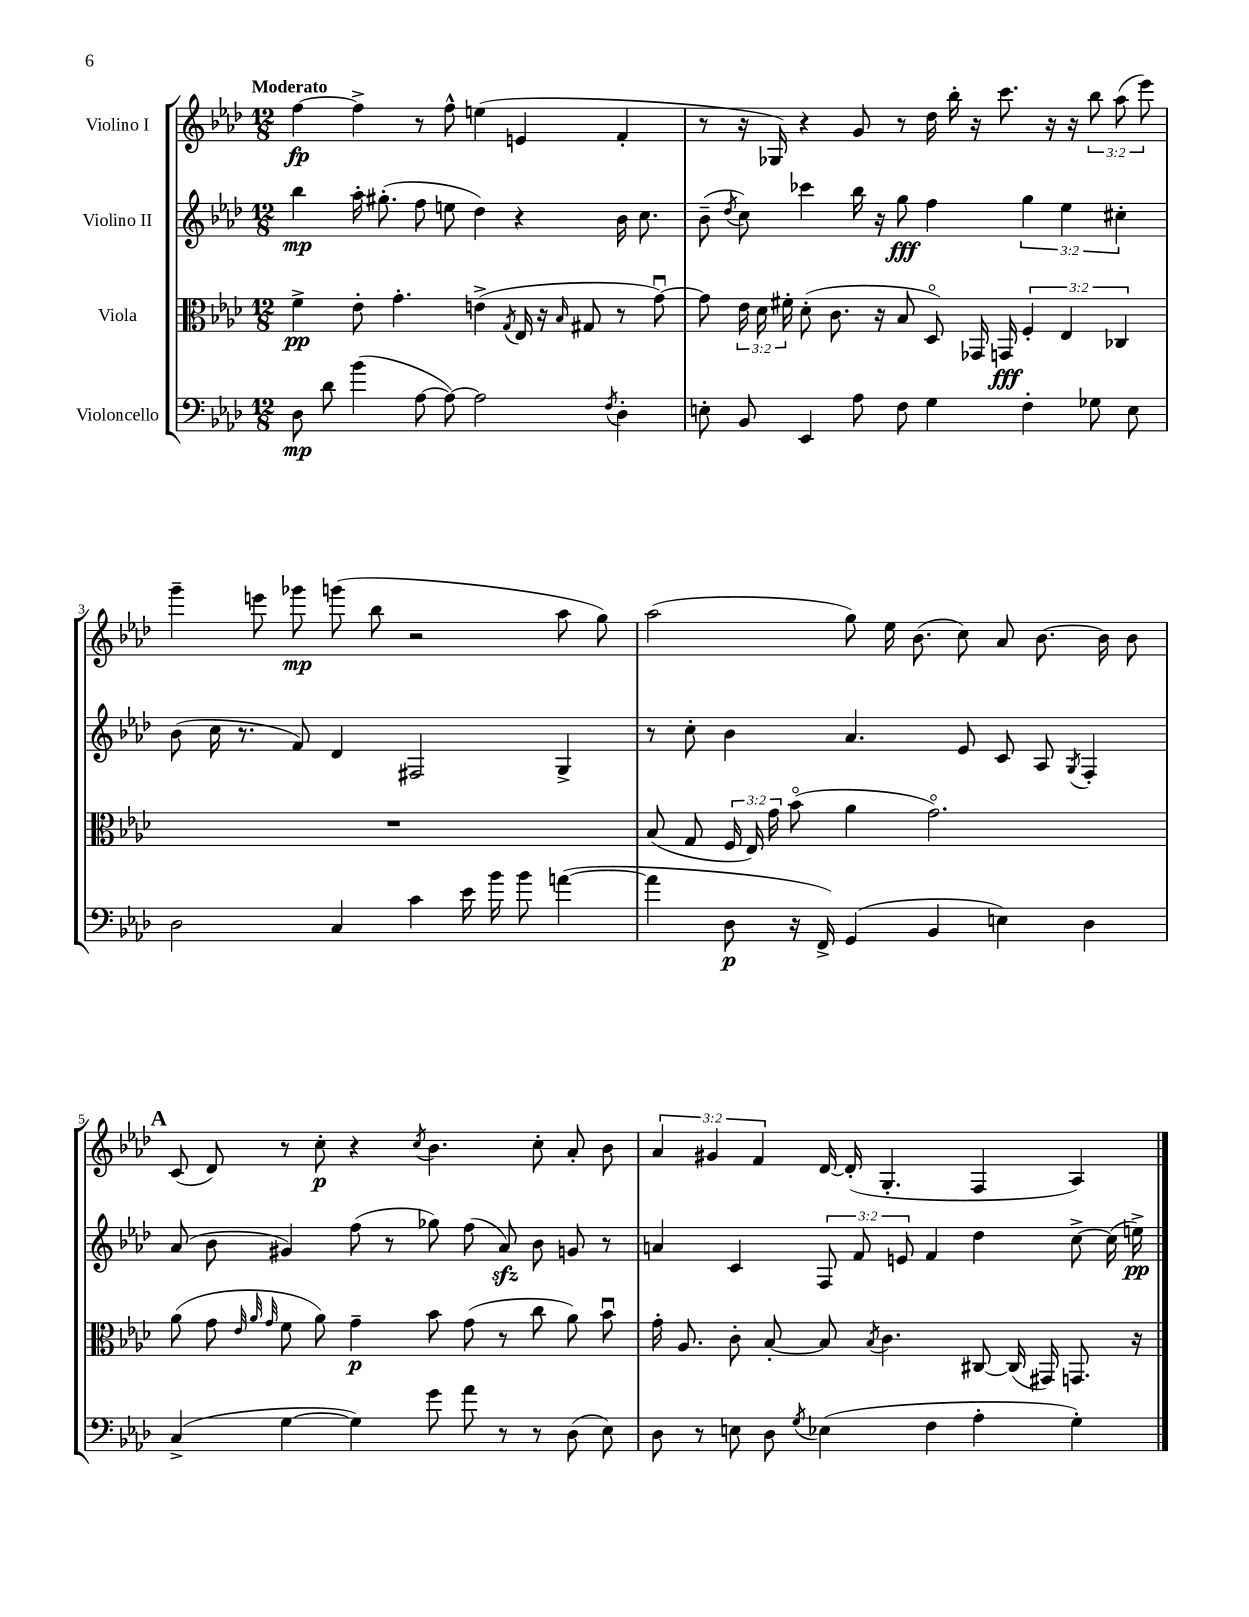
<<
\new StaffGroup <<
\new Staff = "s0" \with { instrumentName = "Violino I" } {
    \clef treble \key aes \major \numericTimeSignature \time 12/8 \override Staff.TupletNumber.text = #tuplet-number::calc-fraction-text \tempo "Moderato"
    \autoBeamOff f''4~\fp f''4-> r8 f''8-^ e''4( e'4 f'4-. |
    r8 r16 ges16) r4 g'8 r8 des''16 bes''16-. r16 c'''8. r16 r16 \tuplet 3/2 { bes''8 aes''8( ees'''8) } |
    g'''4-- e'''8 ges'''8\mp g'''8( bes''8 r2 aes''8 g''8) |
    aes''2( g''8) ees''16 bes'8.( c''8) aes'8 bes'8.~ bes'16 bes'8 |
    \mark \markup { \bold "A" } c'8( des'8) r8 c''8-.\p r4 \acciaccatura { c''8 } bes'4. c''8-. aes'8-. bes'8 |
    \tuplet 3/2 { aes'4 gis'4 f'4 } des'16~ des'16-.( g4.-. f4 aes4) \bar "|." |
}
\new Staff = "s1" \with { instrumentName = "Violino II" } {
    \clef treble \key aes \major \numericTimeSignature \time 12/8 \override Staff.TupletNumber.text = #tuplet-number::calc-fraction-text
    \autoBeamOff bes''4\mp aes''16-. gis''8.-.( f''8 e''8 des''4) r4 bes'16 c''8. |
    bes'8--( \acciaccatura { des''8 } c''8) ces'''4 bes''16 r16 g''8\fff f''4 \tuplet 3/2 { g''4 ees''4 cis''4-. } |
    bes'8( c''16 r8. f'8) des'4 fis2 g4-> |
    r8 c''8-. bes'4 aes'4. ees'8 c'8 aes8 \acciaccatura { g8 } f4-. |
    \mark \markup { \bold "A" } aes'8( bes'8 gis'4) f''8( r8 ges''8) f''8( aes'8\sfz) bes'8 g'8 r8 |
    a'4 c'4 \tuplet 3/2 { f8 f'8 e'8 } f'4 des''4 c''8~-> c''16( e''16->\pp) \bar "|." |
}
\new Staff = "s2" \with { instrumentName = "Viola" } {
    \clef alto \key aes \major \numericTimeSignature \time 12/8 \override Staff.TupletNumber.text = #tuplet-number::calc-fraction-text
    \autoBeamOff f'4->\pp ees'8-. g'4.-. e'4->( \acciaccatura { g8 } ees16 r16 \grace { bes16 } gis8 r8 g'8~\downbow) |
    g'8 \tuplet 3/2 { ees'16 des'16 fis'16-. } des'8-.( c'8. r16 bes8 des8\flageolet) ges,16 g,16\fff \tuplet 3/2 { f4-. ees4 ces4 } |
    R1. |
    bes8( g8 \tuplet 3/2 { f16 ees16) g'16 } bes'8\flageolet( aes'4 g'2.\flageolet) |
    \mark \markup { \bold "A" } aes'8( g'8 \grace { ees'32 aes'32 g'32 } f'8 aes'8) g'4--\p bes'8 g'8( r8 c''8 aes'8) bes'8\downbow |
    g'16-. aes8. c'8-. bes8~-. bes8 \acciaccatura { bes8 } c'4. cis8~ cis16( gis,16) g,8. r16 \bar "|." |
}
\new Staff = "s3" \with { instrumentName = "Violoncello" } {
    \clef bass \key aes \major \numericTimeSignature \time 12/8
    \autoBeamOff des8\mp des'8 bes'4( aes8~ aes8~) aes2 \acciaccatura { f8 } des4-. |
    e8-. bes,8 ees,4 aes8 f8 g4 f4-. ges8 e8 |
    des2 c4 c'4 ees'16 bes'16 bes'8 a'4~( |
    a'4 des8\p r16 f,16->) g,4( bes,4 e4) des4 |
    \mark \markup { \bold "A" } c4->( g4~ g4) g'8 aes'8 r8 r8 des8( ees8) |
    des8 r8 e8 des8 \acciaccatura { g8 } ees4( f4 aes4-. g4-.) \bar "|." |
}
>>
>>
